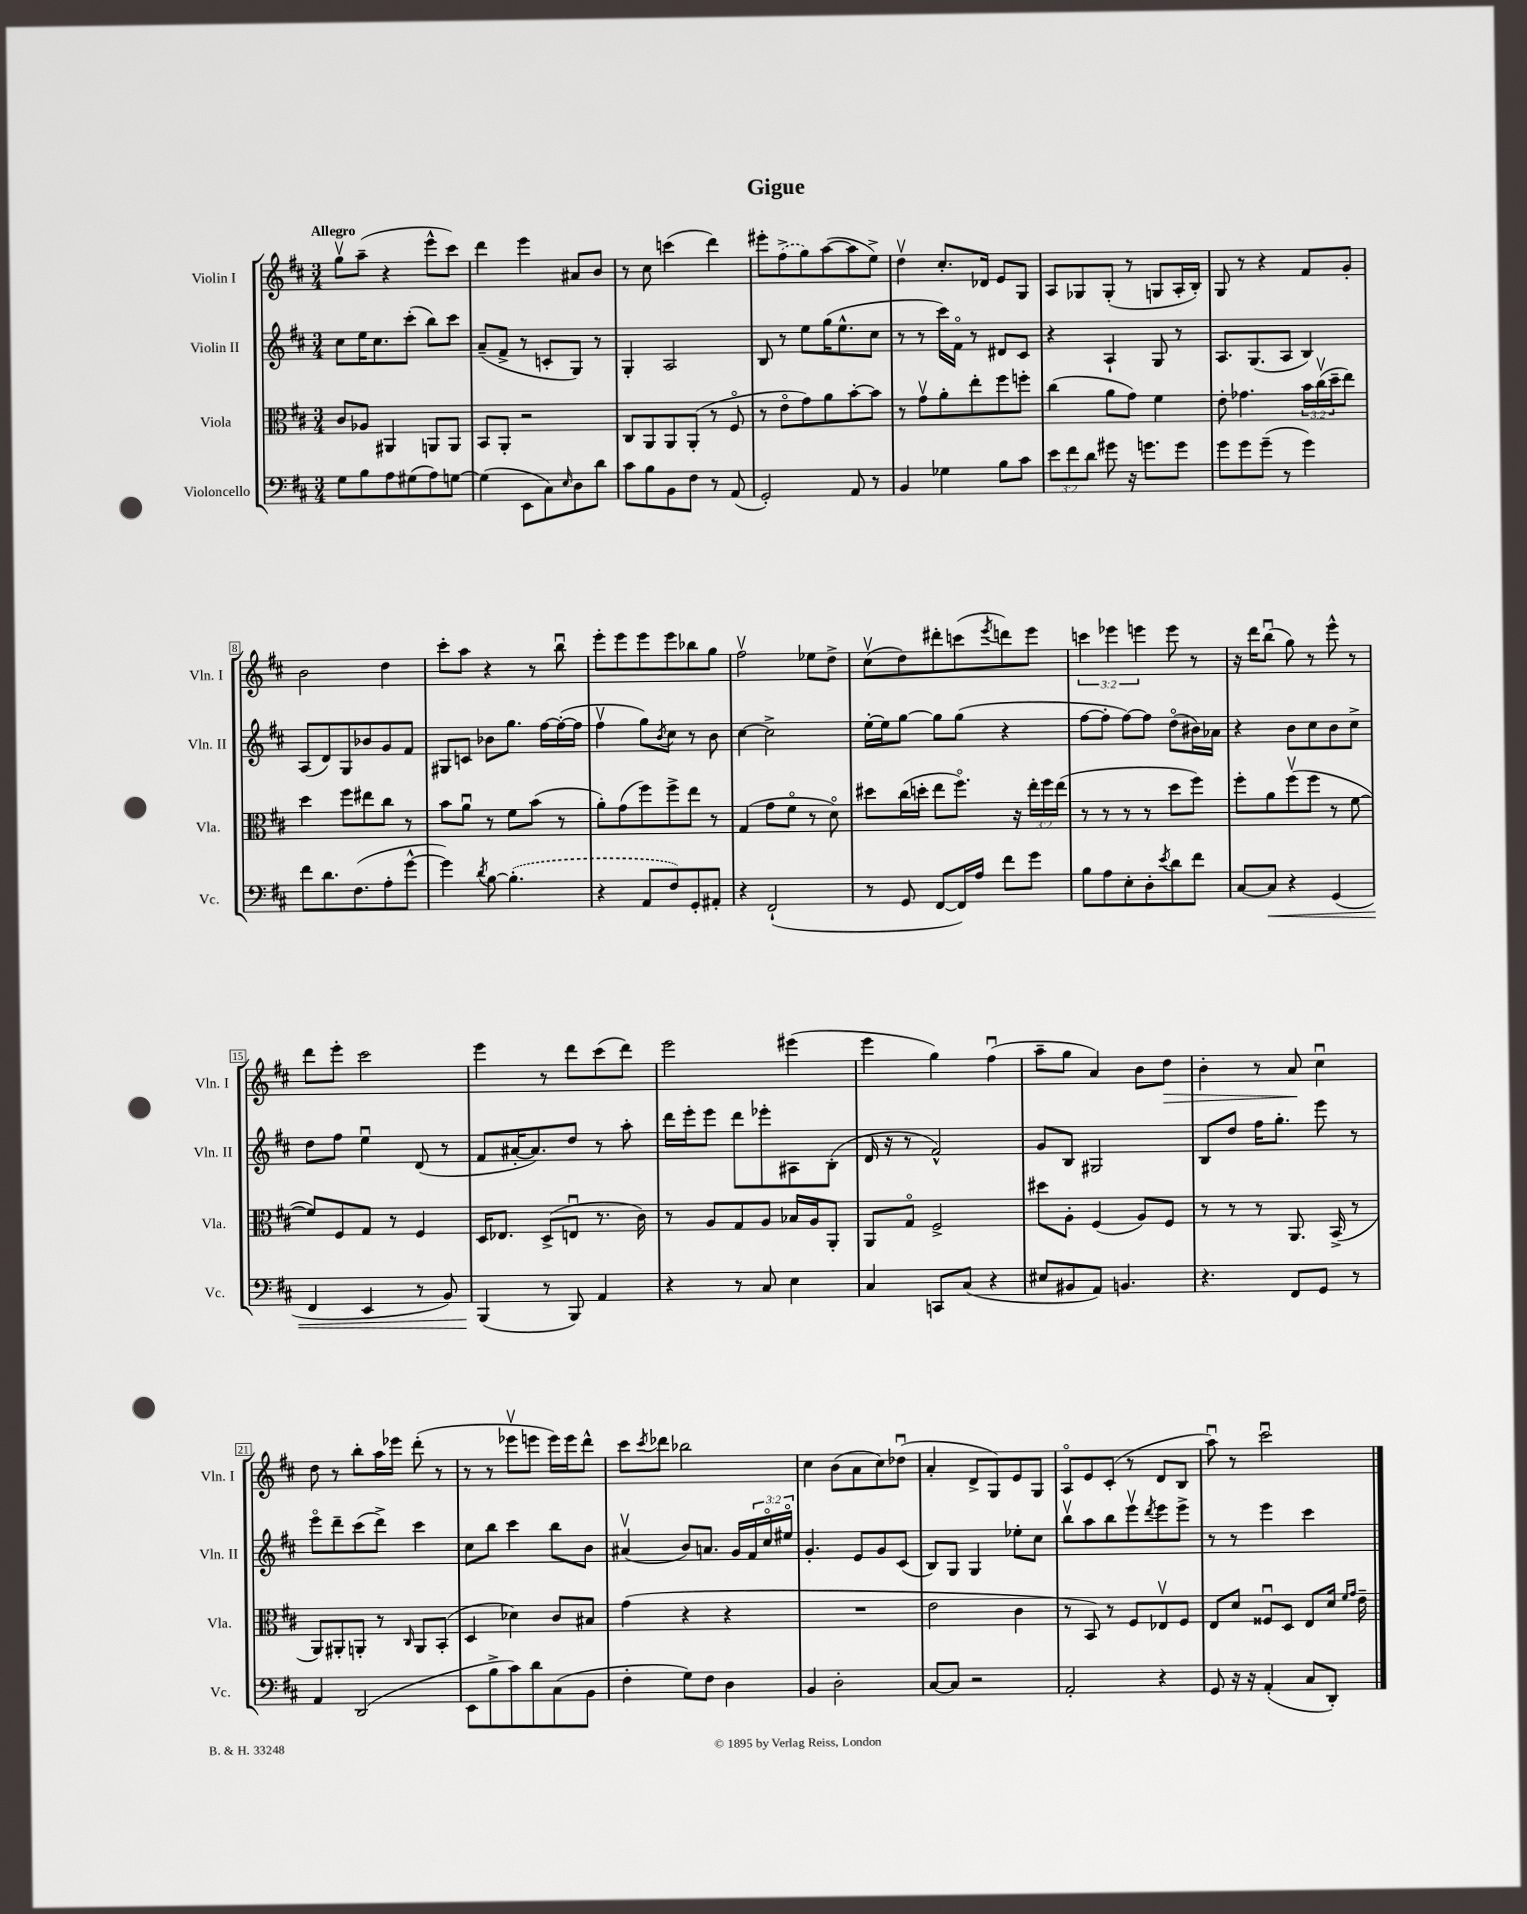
\header { title = "Gigue" }
<<
\new StaffGroup <<
\new Staff = "s0" \with { instrumentName = "Violin I" shortInstrumentName = "Vln. I" } {
    \clef treble \key d \major \numericTimeSignature \time 3/4 \override Staff.TupletNumber.text = #tuplet-number::calc-fraction-text \tempo "Allegro"
    g''8\upbow a''8--( r4 e'''8-^ cis'''8) |
    d'''4 e'''4 ais'8 b'8 |
    r8 cis''8 c'''4( d'''4) |
    eis'''8-. \once \slurDashed fis''8->( g''8) a''8~( a''8 e''8->) |
    d''4\upbow cis''8.-. des'16 e'8 g8 |
    a8 ges8 ges8-.( r8 g8 a16-. b16-.) |
    g8 r8 r4 fis'8 g'8-. |
    b'2 d''4 |
    cis'''8-. a''8 r4 r8 b''8\downbow |
    e'''8-. e'''8 e'''8 e'''8 bes''8 g''8 |
    fis''2\upbow ees''8 d''8-> |
    cis''8\upbow( d''8) dis'''8-. c'''8( \acciaccatura { e'''8 } d'''8) e'''8 |
    \tuplet 3/2 { c'''4 ees'''4 e'''4 } e'''8 r8 |
    r16 d'''16 b''8\downbow( g''8) r8 e'''8-^ r8 |
    d'''8 e'''8-. cis'''2 |
    e'''4 r8 d'''8 cis'''8( d'''8) |
    e'''2 eis'''4( |
    e'''4 g''4) fis''4\downbow( |
    a''8-- g''8 a'4) b'8 d''8\> |
    b'4-. r8 a'8\! cis''4\downbow |
    d''8 r8 b''8-. a''16 ees'''16 d'''8-.( r8 |
    r8 r8 ees'''8\upbow e'''8 e'''16) e'''16 d'''8-^ |
    cis'''8 \acciaccatura { cis'''8 } des'''8 bes''2 |
    cis''4 b'8( a'8 cis''8) des''8\downbow( |
    a'4-. d'8-> g8) e'8 g8 |
    a8\flageolet e'8 cis'8-.( r8 d'8 b8 |
    a''8\downbow) r8 cis'''2\downbow \bar "|." |
}
\new Staff = "s1" \with { instrumentName = "Violin II" shortInstrumentName = "Vln. II" } {
    \clef treble \key d \major \numericTimeSignature \time 3/4 \override Staff.TupletNumber.text = #tuplet-number::calc-fraction-text
    cis''8 e''16 cis''8. cis'''8-.( b''8) cis'''8 |
    a'8--( fis'8-> r8 c'8-. g8) r8 |
    g4-. a2 |
    b8 r8 e''8 g''16( e''8.-^ cis''8 |
    r8 r8 cis'''16) fis'16\flageolet r8 dis'8 cis'8 |
    r4 a4-! g8 r8 |
    a8. g8.( a8 b4) |
    a8( d'8) g8 bes'8 g'8 fis'8 |
    gis8 c'8 bes'8 g''8. fis''16~ fis''16~-.( fis''16 |
    fis''4\upbow g''8) \acciaccatura { b'8 } cis''8 r8 b'8 |
    cis''4~ cis''2-> |
    e''16~-. e''16 g''8~ g''8 g''8( r4 |
    fis''8~ fis''8-. fis''8~) fis''8 d''8\flageolet( bis'16) aes'16 |
    r4 b'8 cis''8 b'8 cis''8-> |
    d''8 fis''8 e''4\downbow d'8( r8 |
    fis'8 ais'16~-. ais'8.) d''8 r8 a''8-. |
    d'''16 e'''16-. e'''8 d'''8 ees'''8-. ais8 b8-.( |
    d'16 r16 r8 fis'2-^) |
    g'8 b8 gis2 |
    b8 d''8 fis''16 g''8.-. e'''8 r8 |
    e'''8\flageolet d'''8-- cis'''8( d'''8->) cis'''4 |
    cis''8 b''8 cis'''4 b''8 b'8 |
    ais'4\upbow( b'8) a'8. g'16 \tuplet 3/2 { fis'16 cis''16\flageolet eis''16\flageolet } |
    g'4.-. e'8 g'8 cis'8( |
    b8) g8 g4 ees''8-. cis''8 |
    b''8\upbow a''8 b''8 e'''8\upbow \acciaccatura { d'''8 } e'''8 e'''8-> |
    r8 r8 e'''4 cis'''4 \bar "|." |
}
\new Staff = "s2" \with { instrumentName = "Viola" shortInstrumentName = "Vla." } {
    \clef alto \key d \major \numericTimeSignature \time 3/4 \override Staff.TupletNumber.text = #tuplet-number::calc-fraction-text
    cis'8 aes8 ais,4 a,8 a,8 |
    b,8 a,8-. r2 |
    cis8 a,8 a,8 a,8-.( r8 fis8\flageolet |
    r8 e'8\flageolet g'8) a'8 b'8~-. b'8 |
    r8 g'8\upbow a'8-. e''8-. fis''8 f''8-. |
    cis''4( a'8 g'8) fis'4 |
    e'8-. ges'4. \tuplet 3/2 { b'16 cis''16\upbow( d''16-- } e''8) |
    d''4 fis''8 eis''8 cis''8 r8 |
    b'8 a'8\downbow r8 fis'8 b'8( r8 |
    a'8-.) g'8( fis''8) fis''8-> e''8 r8 |
    g4( g'8 fis'8\flageolet r8 d'8\flageolet) |
    dis''8 cis''16( d''16-. e''8 fis''8.\flageolet) r16 \tuplet 3/2 { e''16-. fis''16 e''16( } |
    r8 r8 r8 r8 d''8 fis''8) |
    fis''8-. a'8 fis''8\upbow( fis''8 r8 fis'8~ |
    fis'8) fis8 g8 r8 fis4 |
    d16 ees8. d8->( e8\downbow r8. cis'16) |
    r8 a8 g8 a8 bes16 a16 a,8-. |
    a,8 g8\flageolet fis2-> |
    dis''8 a8-. fis4( a8) fis8 |
    r8 r8 r8 a,8. b,16->( r8 |
    a,8) ais,8-. a,8-. r8 \grace { cis16 } a,8 b,8-.( |
    d4 des'4) cis'8 bis8 |
    g'4( r4 r4 |
    R2. |
    e'2 cis'4 |
    r8 b,8) r8 fis8 ees8\upbow fis8 |
    e8 d'8 fisis8\downbow d8 e8 d'16 \grace { fis'16 g'16 } e'16-- \bar "|." |
}
\new Staff = "s3" \with { instrumentName = "Violoncello" shortInstrumentName = "Vc." } {
    \clef bass \key d \major \numericTimeSignature \time 3/4 \override Staff.TupletNumber.text = #tuplet-number::calc-fraction-text
    g8 b8 a8 gis8( a8) g8~ |
    g4( e,8 cis8) \grace { e16 } d8 d'8 |
    cis'8 b8 b,8 fis8 r8 a,8( |
    g,2-.) a,8 r8 |
    b,4 ges4 b8 cis'8 |
    \tuplet 3/2 { e'8 fis'8 d'8 } gis'8 r16 g'8. g'8 |
    g'8 g'8 g'8--( r8 g'4) |
    fis'8 d'8. fis8.( a8-. g'8~-^ |
    g'4) \acciaccatura { d'8 } b8~ \once \slurDashed b4.-.( |
    r4 a,8 fis8) g,8-. ais,8-. |
    r4 fis,2-!( |
    r8 g,8 fis,8~ fis,16) a16 fis'8 g'8 |
    b8 a8 e8-. d8-. \acciaccatura { e'8 } d'8 fis'8 |
    cis8~ cis8\< r4 g,4( |
    fis,4 e,4 r8 b,8) |
    b,,4\!( r8 b,,8) a,4 |
    r4 r8 cis8 e4 |
    cis4 c,8 cis8( r4 |
    eis8 bis,8 a,8) b,4. |
    r4. fis,8 g,8 r8 |
    a,4 d,2( |
    e,8 b8-> cis'8) d'8 cis8( b,8 |
    fis4-. g8) fis8 d4 |
    b,4 d2-. |
    cis8~ cis8 r2 |
    a,2-. r4 |
    g,8 r16 r16 a,4-.( cis8 d,8-.) \bar "|." |
}
>>
>>
\layout { \context { \Score \override BarNumber.stencil = #(make-stencil-boxer 0.1 0.3 ly:text-interface::print) } }
